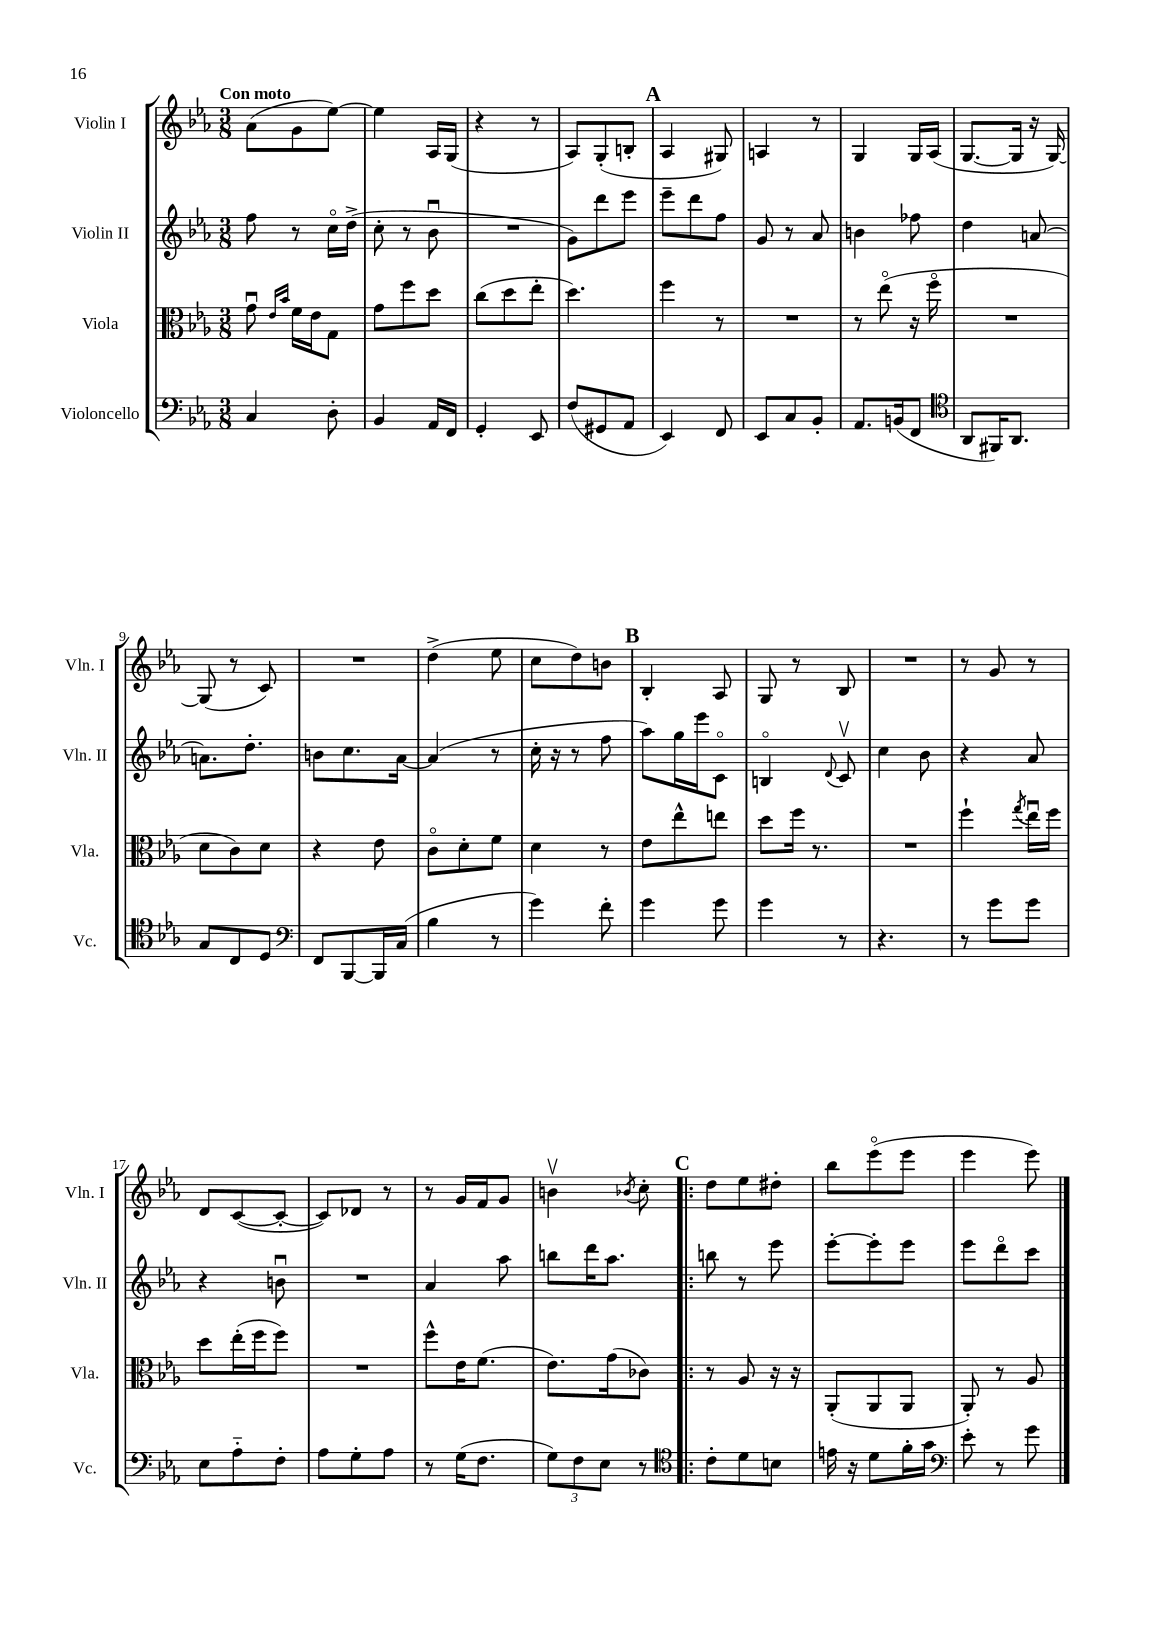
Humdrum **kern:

**kern	**kern	**kern	**kern
*staff4	*staff3	*staff2	*staff1
*clefF4	*clefC3	*clefG2	*clefG2
*k[b-e-a-]	*k[b-e-a-]	*k[b-e-a-]	*k[b-e-a-]
*M3/8	*M3/8	*M3/8	*M3/8
4C	8gu	8ff	(8a-
.	16qqe-	.	.
.	16qqb-	.	.
.	16f	8r	8g
.	16e-	.	.
8D'	8G	16cco	[8ee-)
.	.	(16dd^	.
=	=	=	=
4BB-	8g	8cc'	4ee-]
.	8ff	8r	.
16AA-	8dd	8b-u	16A-
16FF	.	.	(16G
=	=	=	=
4GG'	(8cc	4.r	4r
.	8dd	.	.
8EE-	8ee-'	.	8r
=	=	=	=
(8F	4.dd)	8g)	8A-)
8GG#	.	8ddd	(8G'
8AA-	.	8eee-	8B'
=	=	=	=
4EE-)	4ff	8eee-~	4A-
.	.	8ddd	.
8FF	8r	8ff	8G#)
=	=	=	=
8EE-	4.r	8g	4A
8C	.	8r	.
8BB-'	.	8a-	8r
=	=	=	=
8.AA-	8r	4b	4G
.	(8ee-o	.	.
(16BB	.	.	.
8FF	16r	8ff-	16G
.	16ffo	.	(16A-
=	=	=	=
*clefC4	*	*	*
8AA-	4.r	4dd	[8.G
16FF#)	.	.	.
8.AA-	.	.	16G]
.	.	[8a	16r
.	.	.	[16G)
=	=	=	=
8G	8d	8.a]	(8G]
8C	8c)	.	8r
.	.	8.dd'	.
8D	8d	.	8c)
=	=	=	=
*clefF4	*	*	*
8FF	4r	8b	4.r
[8BBB-	.	8.cc	.
16BBB-]	8e-	.	.
(16C	.	[16a-	.
=	=	=	=
4B-	8co	(4a-]	(4dd^
.	8d'	.	.
8r	8f	8r	8ee-
=	=	=	=
4g)	4d	16cc'	8cc
.	.	16r	.
.	.	8r	8dd)
8f'	8r	8ff	8b
=	=	=	=
4g	8e-	8aa-)	4B-'
.	8ee-^^	16gg	.
.	.	16eee-	.
8g	8ee	8co	8A-
=	=	=	=
4g	8dd	4Bo	8G
.	16ff	.	8r
.	8.r	.	.
.	.	8qqd	.
8r	.	8cv	8B-
=	=	=	=
4.r	4.r	4cc	4.r
.	.	8b-	.
=	=	=	=
8r	4ff`	4r	8r
8g	.	.	8g
.	8qgg	.	.
8g	16ee-u	8a-	8r
.	16ff	.	.
=	=	=	=
8E-	8dd	4r	8d
8A-'~	(16ee-'	.	([8c
.	16ff	.	.
8F'	8ff)	8bu	8c'_
=	=	=	=
8A-	4.r	4.r	8c])
8G'	.	.	8d-
8A-	.	.	8r
=	=	=	=
8r	8ff^^	4a-	8r
(16G	16e-	.	16g
8.F	(8.f	.	16f
.	.	8aa-	8g
=	=	=	=
12G)	8.e-)	8bb	4bv
12F	.	.	.
.	.	16ddd	.
12E-	.	.	.
.	(16g	8.aa-	.
.	.	.	8qb-
8r	8c-)	.	8cc'
=!|:	=!|:	=!|:	=!|:
*clefC4	*	*	*
8c'	8r	8bb	8dd
8d	8A-	8r	8ee-
8B	16r	8eee-	8dd#'
.	16r	.	.
=	=	=	=
16e	(8AA-'	[8eee-'	8bb-
16r	.	.	.
8d	8AA-	8eee-']	(8eee-o
16f'	8AA-	8eee-	8eee-
16g	.	.	.
=	=	=	=
*clefF4	*	*	*
8e-'	8AA-')	8eee-	4eee-
8r	8r	8dddo	.
8g	8A-	8ccc	8eee-)
==	==	==	==
*-	*-	*-	*-
